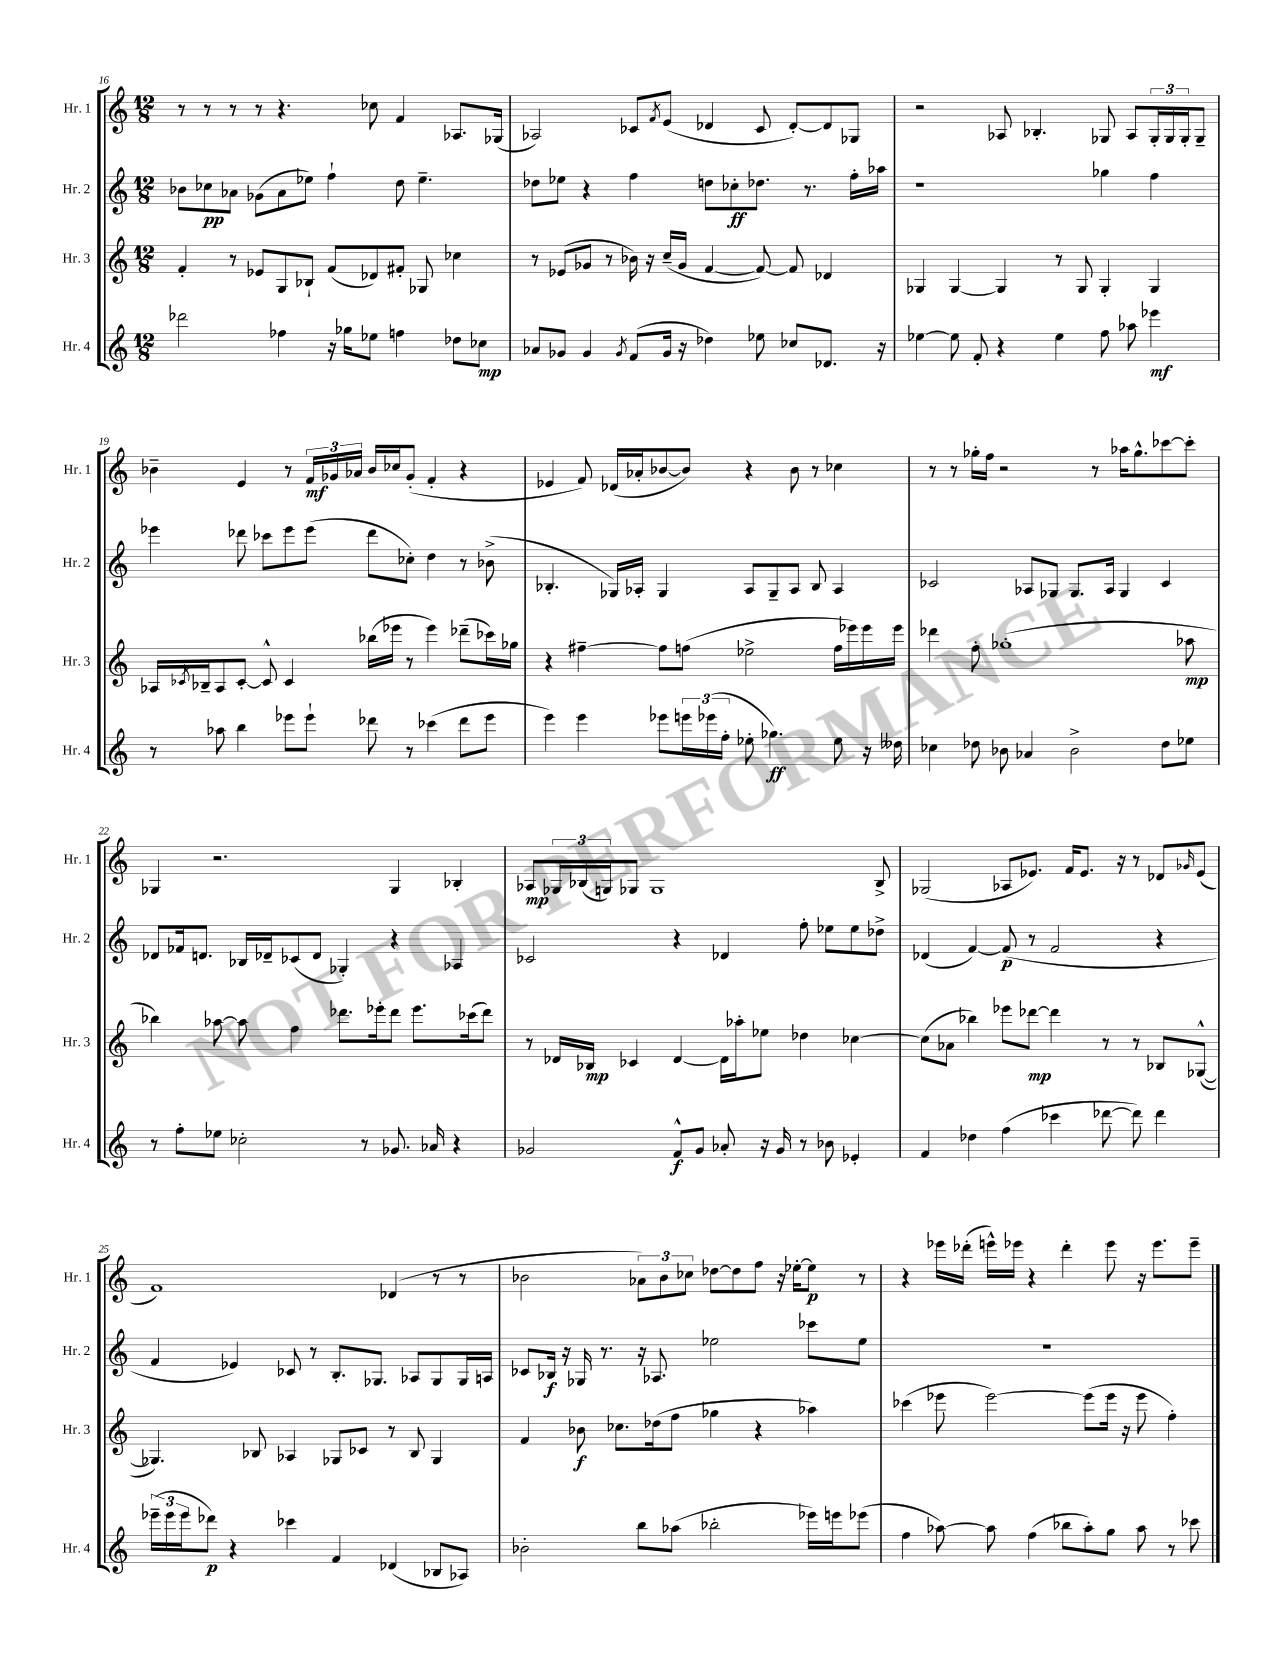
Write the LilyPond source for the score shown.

<<
\new StaffGroup <<
\new Staff = "s0" \with { instrumentName = "Hr. 1" shortInstrumentName = "Hr. 1" } {
    \clef treble \key c \major \numericTimeSignature \time 12/8
    r8 r8 r8 r8 r4. ces''8 f'4 aes8. ges16( |
    aes2) ces'8 \acciaccatura { f'8 } e'8( des'4 ces'8 des'8~-.) des'8 ges8 |
    r2 aes8 bes4.-. ges8 aes8 \tuplet 3/2 { ges16-. ges16 ges16-. } ges8-- |
    bes'4-- e'4 r8 \tuplet 3/2 { f'16\mf ges'16 aes'16 } bes'16 ces''16 ges'8-.( f'4-. r4 |
    ees'4 f'8) des'16( aes'16-. bes'8~ bes'8) r4 bes'8 r8 ces''4 |
    r8 r8 ges''16-. f''16 r2 r8 aes''16 ges''8.-^ ces'''8~ ces'''8-. |
    ges4 r2. ges4 bes4-. |
    aes8\mp \tuplet 3/2 { ges16 bes16( g16) } ges8 ges1 bes8-> |
    ges2( aes8 ees'8.) f'16 ees'8. r16 r8 des'8 \grace { ges'16 } ees'8( |
    f'1) des'4( r8 r8 |
    bes'2 \tuplet 3/2 { aes'8) bes'8 ces''8 } des''8~ des''8 f''8 r16 ees''16~-. ees''8\p r8 |
    r4 ees'''16 des'''16-.( e'''16-^) ees'''16 r4 des'''4-. ees'''8 r16 ees'''8. ees'''8-- \bar "|." |
}
\new Staff = "s1" \with { instrumentName = "Hr. 2" shortInstrumentName = "Hr. 2" } {
    \clef treble \key c \major \numericTimeSignature \time 12/8
    bes'8 ces''8\pp aes'8 ges'8( aes'8 ees''8) f''4-! d''8 ees''4.-- |
    des''8 ees''8 r4 f''4 d''8 ces''8-.\ff des''8. r8. f''16-. aes''16 |
    r1 ges''4 f''4 |
    ees'''4 des'''8 ces'''8 ees'''8 ees'''8( des'''8 ces''8-.) d''4 r8 bes'8->( |
    bes4.-. ges16) aes16-. ges4 aes8 ges8-- aes8 bes8 aes4 |
    ces'2 aes8 ges8 ges8. aes16 ges4 ces'4 |
    des'8 fes'16 d'8. bes16 des'16-- ces'8( des'8 ges4-.) r4 aes4 |
    ces'2 r4 des'4 f''8-. ees''8 ees''8 des''8-> |
    des'4( f'4~) f'8\p( r8 f'2 r4 |
    f'4 ees'4) ces'8 r8 b8.-. ges8. aes8 ges8 ges16 a16 |
    ces'8 bes16\f r16 ges16 r8. r16 aes8. ees''2 ces'''8 ees''8 |
    R1. \bar "|." |
}
\new Staff = "s2" \with { instrumentName = "Hr. 3" shortInstrumentName = "Hr. 3" } {
    \clef treble \key c \major \numericTimeSignature \time 12/8
    f'4-. r8 ees'8 g8 bes8-! f'8( des'8) fis'8-. ges8 ces''4 |
    r8 ees'8( ges'8 r8 bes'16) r16 c''16--( ges'16 f'4~ f'8~) f'8 des'4 |
    ges4 ges4~ ges4 r8 ges8 ges4-. ges4 |
    aes16 \acciaccatura { ces'8 } bes16-- aes8 ces'8~-. ces'8-^ ces'4 bes''16( ees'''16 r8 ees'''4) des'''8--( ces'''16) ges''16 |
    r4 fis''4~-- fis''8 f''8( ees''2-> f''16 ees'''16) ees'''16 ees'''16 |
    des'''4 f''8-. ges''1-.( aes''8\mp |
    bes''4) aes''8~ aes''8 f''4 des'''8. ees'''16-. des'''8 ees'''8. ces'''16( des'''8) |
    r8 des'16 bes16\mp ces'4 des'4~ des'16 aes''16-. ees''8 des''4 ces''4~ |
    ces''8( aes'8 bes''4) ees'''8 des'''8~\mp des'''4 r8 r8 bes8 ges8~-^( |
    ges4.) bes8 aes4 ges8 ces'8 r8 bes8 ges4 |
    f'4 bes'8\f ces''8. des''16( f''8 ges''4 r4 aes''4) |
    ces'''4( ees'''8 ees'''2~) ees'''8( ees'''16 r16 ees'''8 f''4-.) \bar "|." |
}
\new Staff = "s3" \with { instrumentName = "Hr. 4" shortInstrumentName = "Hr. 4" } {
    \clef treble \key c \major \numericTimeSignature \time 12/8
    des'''2 fes''4 r16 ges''16 ees''8 f''4 des''8 ces''8\mp |
    aes'8 ges'8 ges'4 \acciaccatura { ges'8 } f'8( ges'16 r16 des''4) ees''8 ces''8 des'8. r16 |
    ees''4~ ees''8 f'8-. r4 ees''4 f''8 aes''8 ees'''4\mf |
    r8 aes''8 b''4 ees'''8 ees'''8-! des'''8 r8 ces'''4( des'''8 ees'''8 |
    e'''4) e'''4 ees'''8 \tuplet 3/2 { e'''16 ees'''16( f''16-. } ees''8-. ges''4.\ff) ees''8 r16 deses''16 |
    ces''4 des''8 bes'8 aes'4 bes'2-> des''8 ees''8 |
    r8 f''8-. ees''8 ces''2-. r8 ges'8. aes'16 r4 |
    ges'2 f'8-^\f ges'8 aes'8-. r16 ges'16 r8 bes'8 ees'4-. |
    f'4 des''4 f''4( ces'''4 des'''8~ des'''8) des'''4 |
    \tuplet 3/2 { ees'''16--( ees'''16 ees'''16 } des'''8\p) r4 ces'''4 f'4 des'4( bes8 aes8) |
    bes'2-. b''8 aes''8( bes''2-. ees'''16) e'''16 ees'''8( |
    f''4 aes''8~) aes''8 f''4( bes''8 aes''8-.) g''8 aes''8 r8 ces'''8 \bar "|." |
}
>>
>>
\layout { \context { \Score currentBarNumber = #16 } }
